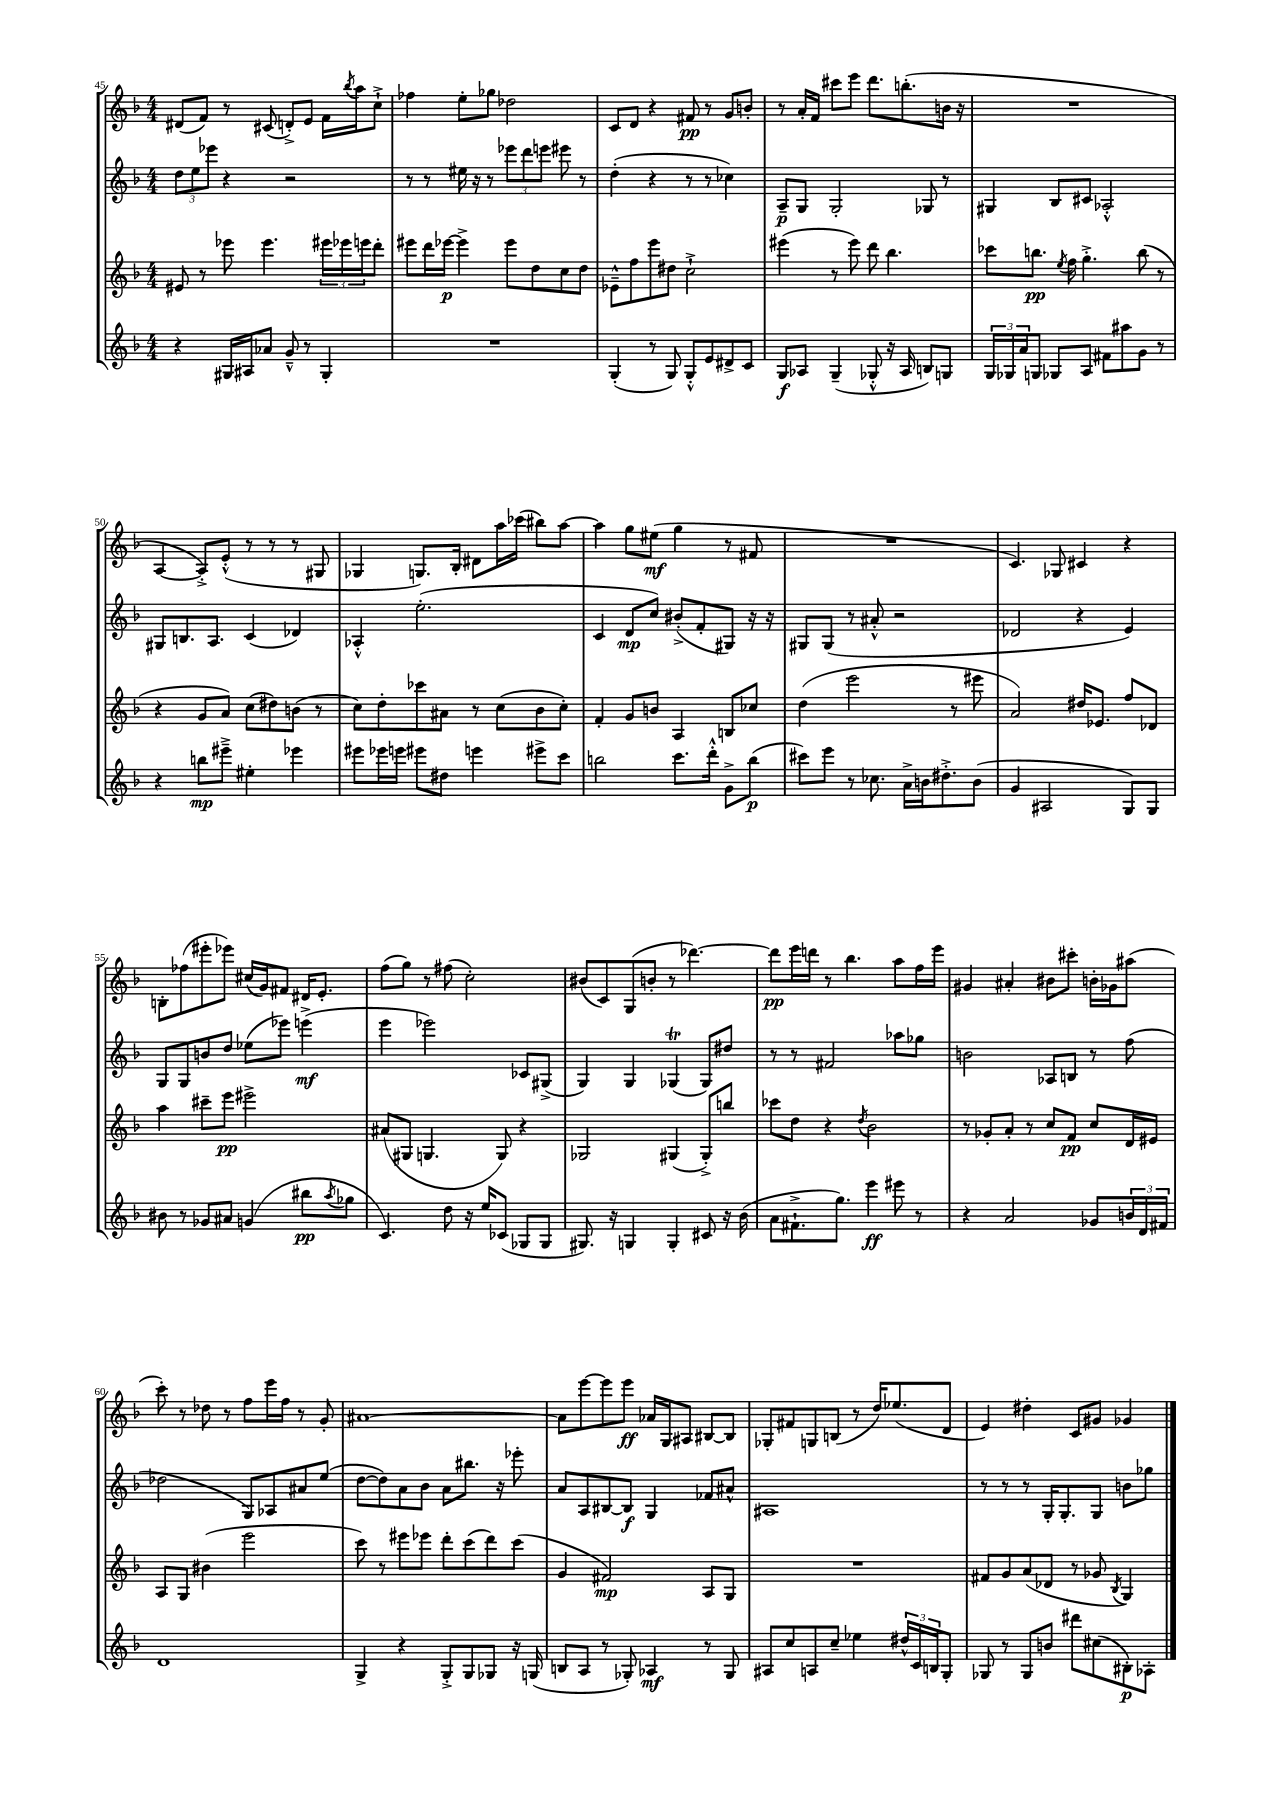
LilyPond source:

<<
\new StaffGroup <<
\new Staff = "s0" {
    \clef treble \key f \major \numericTimeSignature \time 4/4
    dis'8( f'8) r8 cis'8( d'8-.->) e'8 f'16 \acciaccatura { bes''8 } a''16 c''8-!-> |
    fes''4 e''8-. ges''8 des''2 |
    c'8 d'8 r4 fis'8\pp r8 g'8 b'8-. |
    r8 a'16-. f'16 cis'''8 e'''8 d'''8. b''8.-.( b'16 r16 |
    R1 |
    a4~ a8-.->) e'8-.-^( r8 r8 r8 gis8 |
    ges4 g8.) bes16-. dis'8 a''16 ces'''16( bis''8) a''8~ |
    a''4 g''8 eis''8\mf( g''4 r8 fis'8 |
    R1 |
    c'4.) ges8 cis'4 r4 |
    b8-. fes''8( eis'''8-. ees'''8) cis''16( g'16) fis'8 dis'16 e'8.-. |
    f''8( g''8) r8 fis''8( c''2-.) |
    bis'8( c'8) g8( b'8-. r8 des'''4.~) |
    des'''8\pp e'''16 d'''16 r8 bes''4. a''8 f''16 e'''16 |
    gis'4 ais'4-. bis'8 cis'''8-. b'16-. ges'16 ais''8( |
    c'''8-.) r8 des''8 r8 f''8 e'''16 f''16 r8 g'8-. |
    ais'1~ |
    ais'8 e'''8~ e'''8 e'''8\ff aes'16 g16 ais8 bis8~ bis8 |
    ges8-. fis'8 g8 b8( r8 d''16) ees''8.( d'8 |
    e'4) dis''4-. c'8 gis'8 ges'4 \bar "|." |
}
\new Staff = "s1" {
    \clef treble \key f \major \numericTimeSignature \time 4/4
    \tuplet 3/2 { d''8 e''8 ees'''8 } r4 r2 |
    r8 r8 eis''16 r16 r8 \tuplet 3/2 { ees'''8 d'''8 e'''8 } eis'''8 r8 |
    d''4-.( r4 r8 r8 ces''4) |
    a8--\p g8 g2-. ges8 r8 |
    gis4 bes8 cis'8 aes2-.-^ |
    gis8 b8. a8. c'4( des'4) |
    aes4-.-^ e''2.-.( |
    c'4 d'8\mp c''8) bis'8-.->( f'8-. gis8) r16 r16 |
    gis8 gis8( r8 ais'8-.-^ r2 |
    des'2 r4 e'4) |
    g8 g8 b'8 d''8 ees''8( ees'''8) e'''4->\mf( |
    e'''4 ees'''2) ces'8 gis8->( |
    g4) g4 ges4\trill( ges8) dis''8 |
    r8 r8 fis'2 aes''8 ges''8 |
    b'2 aes8 b8 r8 f''8( |
    des''2 g8) aes8 ais'8 e''8( |
    d''8~ d''8) a'8 bes'8 a'8 bis''8. r16 ees'''8-. |
    a'8 a8 bis8~ bis8\f g4 fes'8 ais'8-^ |
    ais1 |
    r8 r8 r8 g16-. g8.-. g8 b'8 ges''8 \bar "|." |
}
\new Staff = "s2" {
    \clef treble \key f \major \numericTimeSignature \time 4/4
    eis'8 r8 ees'''8 ees'''4. \tuplet 3/2 { eis'''16 ees'''16 e'''16 } d'''8-. |
    eis'''8 d'''16 ees'''16~\p ees'''4-> ees'''8 d''8 c''8 d''8 |
    ees'8---^ f''8 e'''8 dis''8 c''2-!-> |
    eis'''4( r8 eis'''8) d'''8 bes''4. |
    ces'''8 b''8.\pp \acciaccatura { e''8 } f''16 g''4.-.-> b''8( r8 |
    r4 g'8 a'8) c''8( dis''8) b'8( r8 |
    c''8) d''8-. ces'''8 ais'8 r8 c''8( bes'8 c''8-.) |
    f'4-. g'8 b'8 a4 b8 ces''8 |
    d''4( e'''2 r8 eis'''8 |
    a'2) dis''16 ees'8. f''8 des'8 |
    a''4 cis'''8-- e'''8\pp eis'''2-> |
    ais'8( gis8 g4. g8) r4 |
    ges2 gis4( gis8-.->) b''8 |
    ces'''8 d''8 r4 \acciaccatura { d''8 } bes'2 |
    r8 ges'8-. a'8-. r8 c''8 f'8\pp c''8 d'16 eis'16 |
    a8 g8 bis'4( e'''2 |
    c'''8) r8 eis'''8 ees'''8 d'''8-. c'''8( d'''8) c'''8( |
    g'4 fis'2\mp) a8 g8 |
    R1 |
    fis'8 g'8 a'8( des'8 r8 ges'8 \acciaccatura { bes8 } g4) \bar "|." |
}
\new Staff = "s3" {
    \clef treble \key f \major \numericTimeSignature \time 4/4
    r4 gis16 ais16 aes'8 g'8---^ r8 gis4-. |
    R1 |
    g4-.( r8 g8) g8-.-^ e'8 dis'8-> c'8 |
    g8\f aes8 g4--( ges8-.-^ r16 aes16 b8) g8 |
    \tuplet 3/2 { g16 ges16 a'16 } g8 ges8 a8 fis'8 ais''8 g'8 r8 |
    r4 b''8\mp eis'''8---> eis''4-. ees'''4 |
    eis'''8 ees'''16 e'''16 eis'''8 dis''8 e'''4 eis'''8-> c'''8 |
    b''2 c'''8. d'''16-.-^ g'8-> b''8\p( |
    cis'''8) e'''8 r8 ces''8. a'16-> b'16 dis''8.-.-> b'8( |
    g'4 ais2 g8) g8 |
    bis'8 r8 ges'8 ais'8 g'4( bis''8\pp \acciaccatura { a''8 } ges''8 |
    c'4.) d''8 r16 e''16 ces'8( ges8 ges8 |
    gis8.) r16 g4 g4-. cis'8 r16 bes'16( |
    a'8 fis'8.-!-> g''8.) e'''4\ff eis'''8 r8 |
    r4 a'2 ges'8 \tuplet 3/2 { b'16 d'16 fis'16 } |
    d'1 |
    g4-> r4 g8-.-> g8 ges8 r16 g16( |
    b8 a8 r8 ges8-.) aes4\mf r8 ges8 |
    ais8 c''8 a8 c''8-- ees''4 \tuplet 3/2 { dis''16-^ c'16 b16 } g8-. |
    ges8 r8 ges8 b'8 dis'''8 cis''8( bis8-.\p) aes8-. \bar "|." |
}
>>
>>
\layout { \context { \Score currentBarNumber = #45 } }
